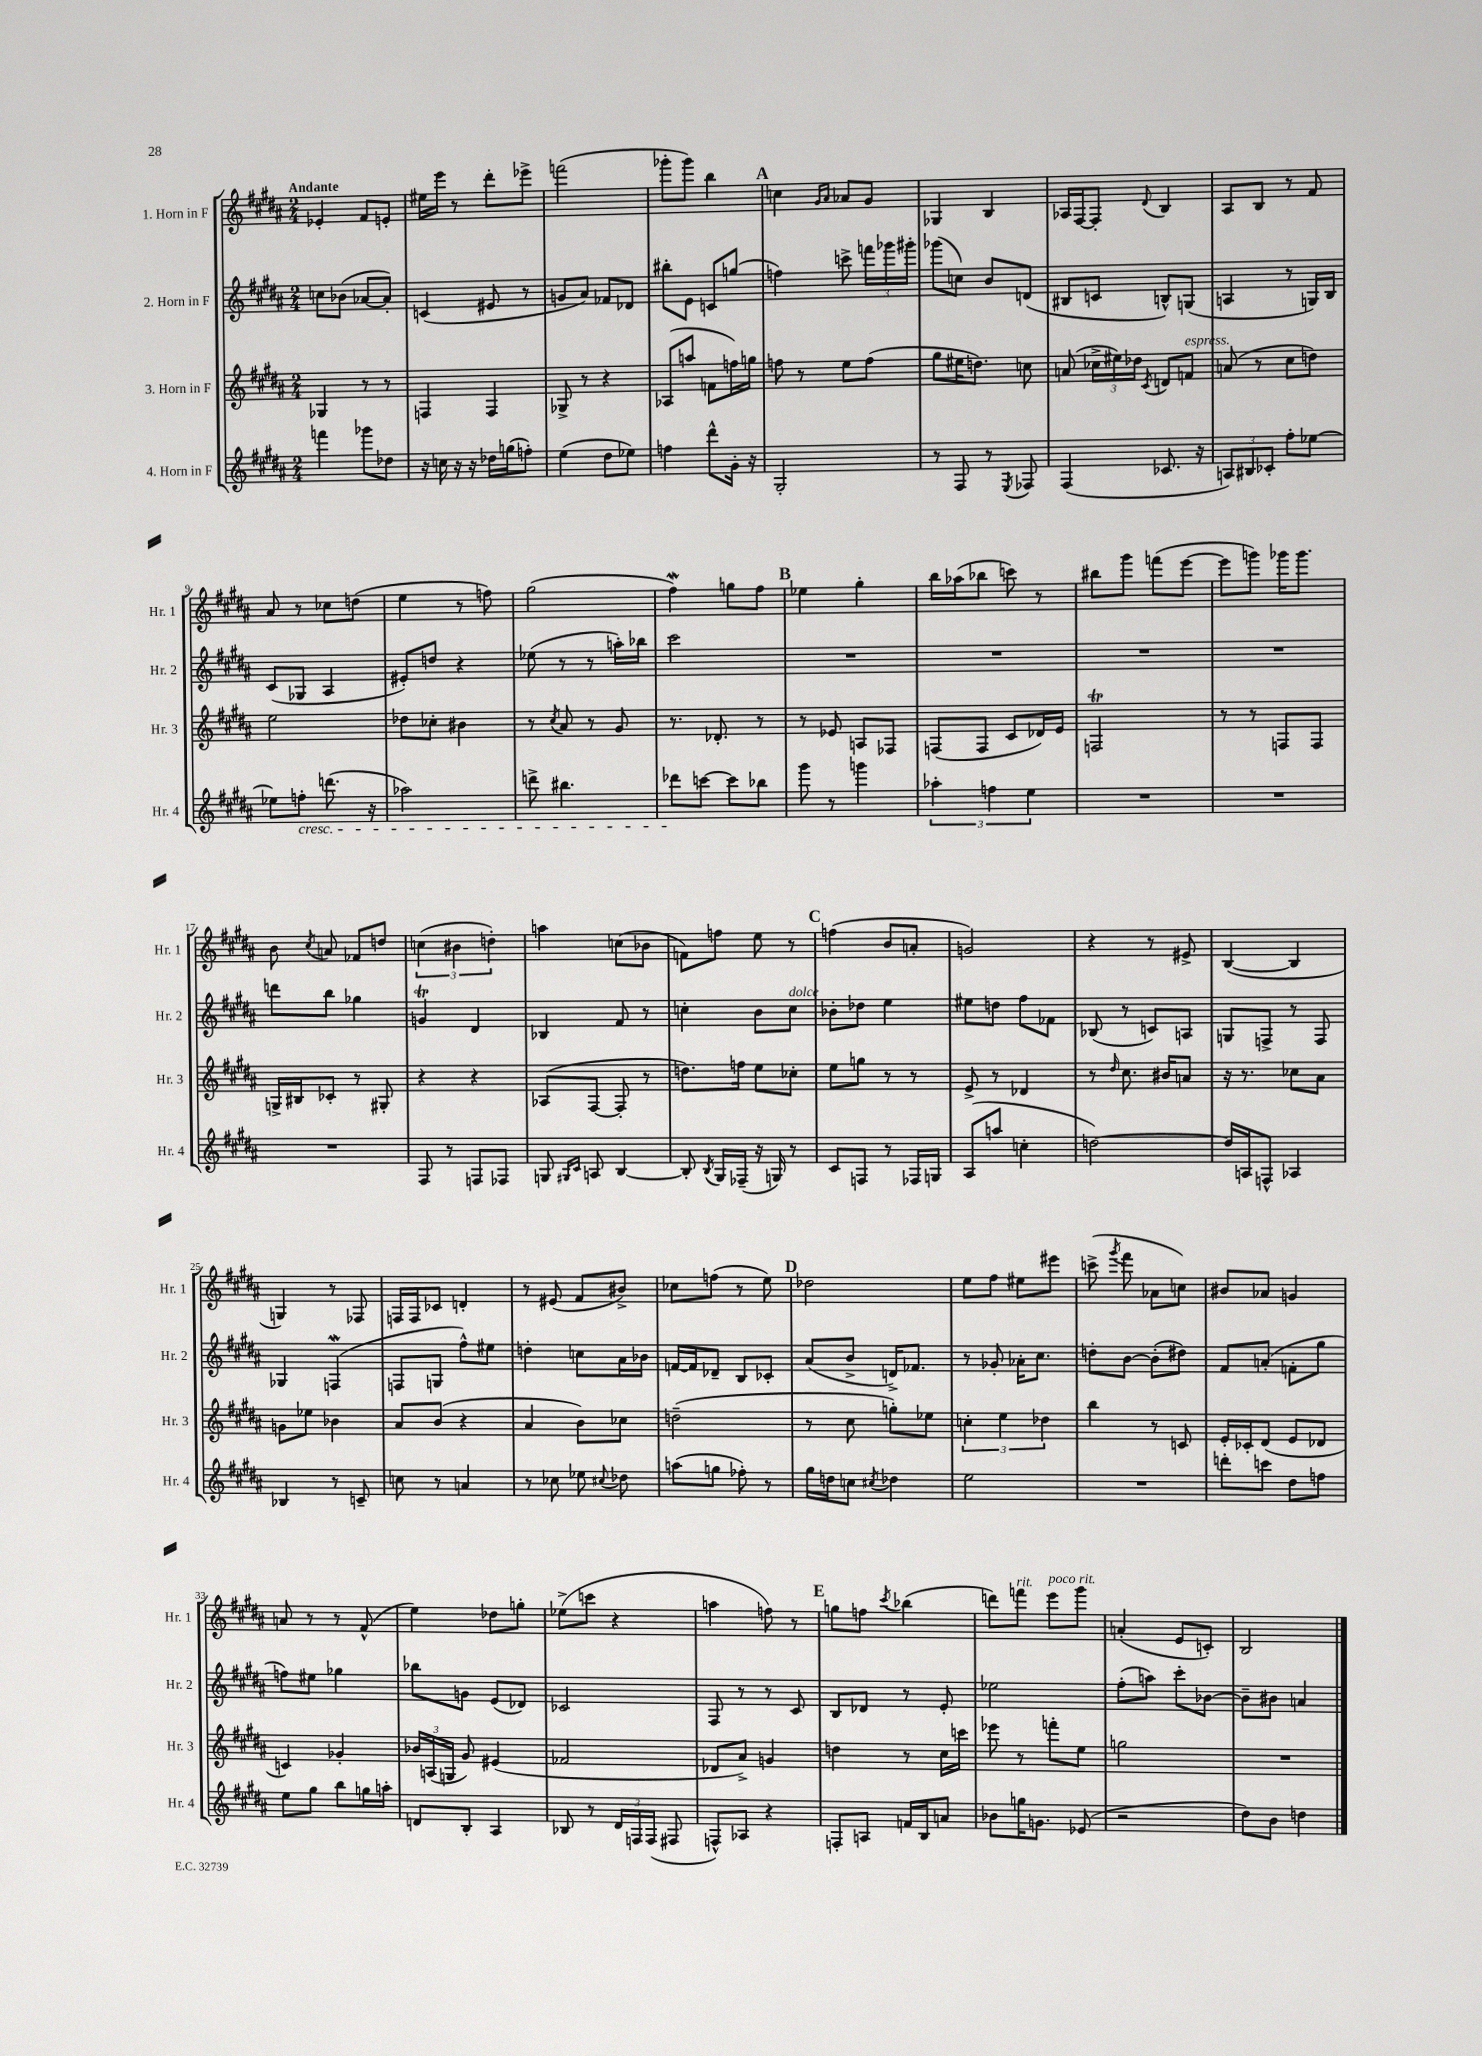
<<
\new StaffGroup <<
\new Staff = "s0" \with { instrumentName = "1. Horn in F" shortInstrumentName = "Hr. 1" } {
    \clef treble \key b \major \numericTimeSignature \time 2/4 \tempo "Andante"
    \autoBeamOff ees'4-. fis'8[ e'8]-. |
    eis''16[ e'''16] r8 dis'''8[-. ees'''8]-> |
    f'''2( |
    ges'''8[-. ges'''8]) b''4 |
    \mark \markup { \bold "A" } c''4 \grace { gis'16[ ais'16] } aes'8[ gis'8] |
    ges4 b4 |
    aes16[ fis16~ fis8]-. \appoggiatura { dis'8 } b4 |
    ais8[ b8] r8 fis'8 |
    ais'8 r8 ces''8[ d''8]( |
    e''4 r8 f''8) |
    gis''2( |
    fis''4\mordent) g''8[ fis''8] |
    \mark \markup { \bold "B" } ees''4 gis''4-. |
    b''16[ aes''16( bes''8] c'''8) r8 |
    bis''8[ gis'''8] f'''8[( e'''8]~ |
    e'''8[ g'''8]) ges'''16[ ges'''8.] |
    b'8 \acciaccatura { cis''8 } a'8 fes'8[ d''8] |
    \tuplet 3/2 { c''4( bis'4 d''4-.) } |
    a''4 c''8[( bes'8] |
    f'8[) f''8] e''8 r8 |
    \mark \markup { \bold "C" } f''4( b'8[ a'8]-. |
    g'2) |
    r4 r8 eis'8-> |
    b4~( b4 |
    g4) r8 fes8 |
    f16[ f16 ces'8] d'4-. |
    r8 eis'8( fis'8[ bis'8]->) |
    ces''8[ f''8]( r8 e''8) |
    \mark \markup { \bold "D" } des''2 |
    e''8[ fis''8] eis''8[ eis'''8] |
    c'''8->( \acciaccatura { gis'''8 } fis'''8 aes'8[ c''8]) |
    bis'8[ aes'8] g'4 |
    a'8 r8 r8 fis'8-^( |
    e''4) des''8[ g''8]-. |
    ees''8[->( c'''8] r4 |
    a''4 f''8) r8 |
    \mark \markup { \bold "E" } g''8[ f''8] \acciaccatura { cis'''8 } bes''4( |
    d'''8[) f'''8]^\markup { \italic "rit." } e'''8[^\markup { \italic "poco rit." } gis'''8] |
    a'4-.( e'8[ c'8]-.) |
    b2 \bar "|." |
}
\new Staff = "s1" \with { instrumentName = "2. Horn in F" shortInstrumentName = "Hr. 2" } {
    \clef treble \key b \major \numericTimeSignature \time 2/4
    \autoBeamOff c''8[ bes'8]( aes'8[~ aes'8]-.) |
    c'4( eis'8 r8 |
    g'8[ ais'8]) fes'8[ des'8] |
    bis''8[-. e'8] c'8[ g''8]( |
    \mark \markup { \bold "A" } f''4) c'''8-> \tuplet 3/2 { f'''16[ ges'''16 gis'''16]-. } |
    ges'''8[( c''8]) b'8[ d'8]( |
    bis8[ c'8] b8[-^) g8]( |
    a4 r8 g16[) b16] |
    cis'8[( ges8] ais4 |
    eis'8[-.) d''8] r4 |
    ees''8( r8 r8 a''16[-.) bes''16] |
    cis'''2 |
    \mark \markup { \bold "B" } R2 |
    R2 |
    R2 |
    R2 |
    d'''8[ b''8] ges''4 |
    g'4\trill dis'4 |
    bes4 fis'8 r8 |
    c''4-. b'8[ c''8]^\markup { \italic "dolce" } |
    \mark \markup { \bold "C" } bes'8[-. des''8] e''4 |
    eis''8[ d''8] fis''8[ fes'8] |
    bes8( r8 c'8[) a8] |
    g8[ f8]-> r8 f8 |
    ges4 f4\mordent( |
    f8[ g8] fis''8[-^) eis''8] |
    d''4-. c''8[ ais'16 bes'16] |
    f'16[~ f'16 des'8]-- b8[ ces'8]-. |
    \mark \markup { \bold "D" } ais'8[( b'8]-> d'16[->) fes'8.] |
    r8 ges'8-. aes'16[-. cis''8.] |
    d''8[-. b'8]~ b'8[-.( dis''8]) |
    fis'8[ a'8]-.( f'8[-. gis''8] |
    f''8[) eis''8] ges''4 |
    bes''8[ g'8] e'8[( des'8]) |
    ces'2 |
    fis8 r8 r8 cis'8 |
    \mark \markup { \bold "E" } b8[ des'8] r8 e'8-. |
    ees''2 |
    fis''8[-.( a''8]) cis'''8[-. bes'8]~ |
    bes'8[-- bis'8] a'4 \bar "|." |
}
\new Staff = "s2" \with { instrumentName = "3. Horn in F" shortInstrumentName = "Hr. 3" } {
    \clef treble \key b \major \numericTimeSignature \time 2/4
    \autoBeamOff ges4 r8 r8 |
    f4 f4 |
    ges8-> r8 r4 |
    aes8[( a''8] f'8[ f''16) g''16] |
    \mark \markup { \bold "A" } f''8 r8 e''8[ f''8]( |
    gis''8[ eis''16 d''8.]) c''8 |
    a'8( \tuplet 3/2 { ces''16[-> eis''16) des''16] } \acciaccatura { cis'8 } d'8[ f'8]^\markup { \italic "espress." } |
    a'8( r8 cis''8[ d''8]) |
    e''2 |
    des''8[ ces''8]-. bis'4 |
    r8 \acciaccatura { cis''8 } ais'8 r8 gis'8 |
    r8. des'8.-. r8 |
    \mark \markup { \bold "B" } r8 ees'8 a8[ fes8] |
    f8[( f8] cis'8[ des'16) e'16] |
    f2\trill |
    r8 r8 f8[ f8] |
    g16[-> bis16 ces'8]-. r8 gis8-. |
    r4 r4 |
    aes8[( fis8]~ fis8-. r8 |
    d''8.[) f''16] e''8[ ces''8]-. |
    \mark \markup { \bold "C" } e''8[ g''8] r8 r8 |
    e'8-> r8 des'4 |
    r8 \grace { dis''16 } cis''8. bis'16[ a'8] |
    r16 r8. ces''8[ ais'8] |
    g'8[ ees''8] bes'4 |
    ais'8[ b'8]( r4 |
    ais'4 b'8[) ces''8] |
    d''2--( |
    \mark \markup { \bold "D" } r8 cis''8 g''8[-.) ees''8] |
    \tuplet 3/2 { c''4-. e''4 des''4 } |
    b''4 r8 c'8 |
    e'16[-. ces'16-. dis'8]( e'8[ des'8] |
    c'4) ges'4-. |
    \tuplet 3/2 { bes'16[ a16( g16] } gis'8) eis'4( |
    fes'2 |
    des'8[ ais'8]->) g'4 |
    \mark \markup { \bold "E" } d''4 r8 cis''16[ c'''16] |
    ees'''8 r8 f'''8[-. e''8] |
    g''2 |
    R2 \bar "|." |
}
\new Staff = "s3" \with { instrumentName = "4. Horn in F" shortInstrumentName = "Hr. 4" } {
    \clef treble \key b \major \numericTimeSignature \time 2/4
    \autoBeamOff f'''4 ges'''8[ des''8] |
    r16 c''16 r16 r16 des''16[ g''16( f''8]-.) |
    e''4( dis''8[ ees''8]) |
    f''4 dis'''8[-^ gis'16]-. r16 |
    \mark \markup { \bold "A" } gis2-. |
    r8 fis8 r8 \acciaccatura { e8 } fes8 |
    fis4( ces'8. r16 |
    \tuplet 3/2 { a8[) bis8 ces'8]-. } fis''8[-. ees''8]~ |
    ees''8[ f''8]-.\cresc d'''8.( r16 |
    aes''2) |
    d'''8-> bis''4. |
    des'''8[\! c'''8]~ c'''8[ bes''8] |
    \mark \markup { \bold "B" } gis'''8 r8 g'''4 |
    \tuplet 3/2 { aes''4-. f''4 e''4 } |
    R2 |
    R2 |
    R2 |
    fis8 r8 f8[ fes8] |
    g8 \grace { gis16[ cis'16] } a8 b4~ |
    b8-. \acciaccatura { b8 } gis16[ fes16]--( r16 g16) r8 |
    \mark \markup { \bold "C" } cis'8[ f8] r8 fes16[ g16] |
    ais8[( a''8] c''4-. |
    d''2~) |
    d''16[ a16 f8]-^ aes4 |
    bes4 r8 c'8-- |
    c''8 r8 a'4 |
    r8 ces''8 ees''8 \appoggiatura { cis''8 } des''8 |
    a''8[( g''8] fes''8-.) r8 |
    \mark \markup { \bold "D" } gis''16[ d''16 c''8] \acciaccatura { cis''8 } des''4 |
    e''2 |
    R2 |
    d'''8[-. c'''8] dis''8[ f''8] |
    e''8[ gis''8] b''8[ g''16 a''16]-. |
    d'8[ b8]-. ais4 |
    bes8 r8 \tuplet 3/2 { dis'16[ f16 f16]( } fis8 |
    f8[-^) aes8] r4 |
    \mark \markup { \bold "E" } f8[-. a8] f'16[ b16 a'8] |
    bes'8[ g''16 g'8.] ees'8( |
    r2 |
    dis''8[) b'8] d''4 \bar "|." |
}
>>
>>
